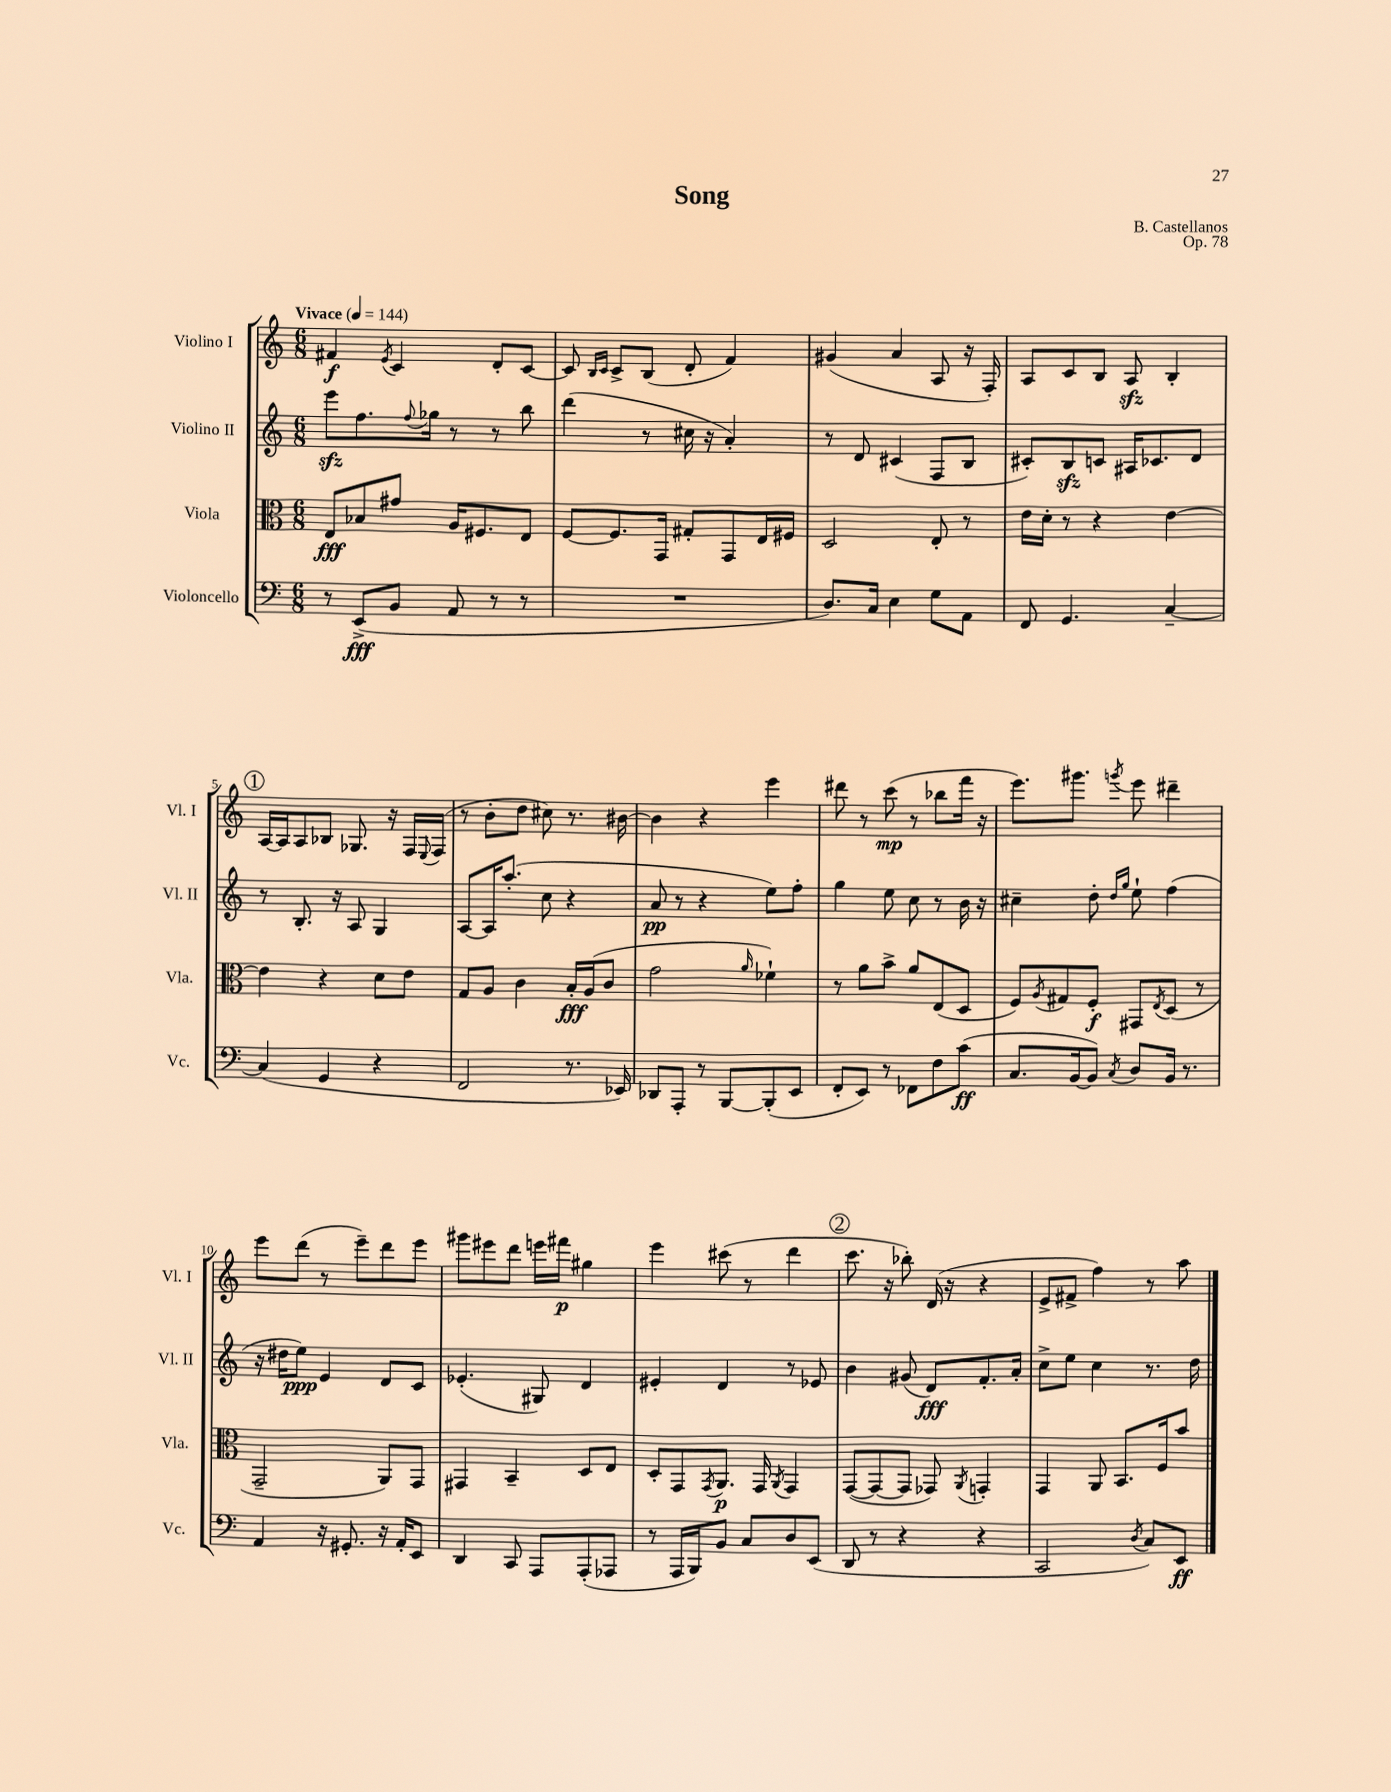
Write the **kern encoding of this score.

**kern	**kern	**kern	**kern
*staff4	*staff3	*staff2	*staff1
*clefF4	*clefC3	*clefG2	*clefG2
*k[]	*k[]	*k[]	*k[]
*M6/8	*M6/8	*M6/8	*M6/8
*MM144	*MM144	*MM144	*MM144
8r	8E	8eee	4f#
(8EE^	8B-	8.ff	.
.	.	.	8qe
8BB	8g#	.	4c
.	.	8qqff	.
.	.	16gg-	.
8AA	16A	8r	.
.	8.F#	.	.
8r	.	8r	8d'
8r	8E	8bb	[8c
=	=	=	=
2.r	[8F	(4ddd	8c]
.	.	.	16qqB
.	.	.	16qqc
.	8.F]	.	8c^
.	.	8r	(8B
.	16GG	.	.
.	8G#'	16cc#	8d'
.	.	16r	.
.	8GG	4a')	4f)
.	16E	.	.
.	16F#	.	.
=	=	=	=
8.D)	2D	8r	(4g#
.	.	8d	.
16C	.	.	.
4E	.	(4c#	4a
8G	8E'	8F	8A
8AA	8r	8B	16r
.	.	.	16F')
=	=	=	=
8FF	16e	8c#')	8A
.	16d'	.	.
4.GG	8r	8B	8c
.	4r	8c	8B
.	.	16A#	8A
.	.	8.c-	.
[4C~	[4e	.	4B'
.	.	8d	.
=	=	=	=
(4C]	4e]	8r	[16A
.	.	.	16A]
.	.	8.B'	8A
4GG	4r	.	8B-
.	.	16r	.
.	.	8A	8.G-
4r	8d	4G	.
.	.	.	16r
.	8e	.	16F
.	.	.	8qqE
.	.	.	(16F
=	=	=	=
2FF	8G	[8A	8r
.	8A	16A]	8b'
.	.	(8.aa'	.
.	4c	.	8dd
.	.	8cc	8cc#)
8.r	16B'	4r	8.r
.	(16A	.	.
.	8c	.	.
16EE-)	.	.	[16b#
=	=	=	=
8DD-	2g	8a	4b#]
8AAA'	.	8r	.
8r	.	4r	4r
[8BBB	.	.	.
.	16qqa	.	.
(8BBB']	4f-`)	8ee)	4eee
8EE	.	8ff'	.
=	=	=	=
8FF'	8r	4gg	8ddd#
8EE)	8a	.	8r
8r	8b^	8ee	(8ccc
8FF-	8a	8cc	8r
8F	(8E	8r	8bb-
(8c	8D	16b	16fff
.	.	16r	16r
=	=	=	=
8.C	8F)	4cc#~	8.eee)
.	8qA	.	.
.	8G#	.	.
[16BB	.	.	8.ggg#
8BB])	8F'	8dd'	.
.	.	16qqdd	.
8qC	.	16qqgg	8qggg
8D	8GG#	8ee`	8eee
.	8qE	.	.
16BB	(8D	(4ff	4ddd#~
8.r	.	.	.
.	8r	.	.
=	=	=	=
4AA	2GG~	16r	8eee
.	.	16dd#	.
.	.	8ee)	(8ddd
16r	.	4e	8r
8.GG#'	.	.	.
.	.	.	8eee~)
16r	8AA)	8d	8ddd
16AA'	.	.	.
8EE	8GG	8c	8eee
=	=	=	=
4DD	4GG#	(4.e-'	8ggg#
.	.	.	8eee#
8CC	4BB~	.	8ddd
8AAA	.	8G#)	16eee
.	.	.	16fff#
(8AAA'	8D	4d	4gg#
8AAA-	8E	.	.
=	=	=	=
8r	8D'	4e#'	4eee
16AAA	8GG	.	.
16BBB)	.	.	.
.	8qGG	.	.
8BB	8.AA	4d	(8ccc#
8C	.	.	8r
.	16GG	.	.
.	8qAA	.	.
8D	4GG	8r	4ddd
(8EE	.	8e-	.
=	=	=	=
8DD	([8GG	4b	8.ccc
8r	8GG_	.	.
.	.	.	16r
4r	8GG]	(8g#	8bb-')
.	8GG-)	8d)	(16d
.	.	.	16r
.	8qAA	.	.
4r	4GG'	8.f'	4r
.	.	16a'	.
=	=	=	=
2CC	4GG	8cc^	8e^
.	.	8ee	8f#^
.	8AA	4cc	4ff)
.	8.BB	.	.
8qD	.	.	.
8C)	.	8.r	8r
.	16F	.	.
8EE	8b	.	8aa
.	.	16dd	.
==	==	==	==
*-	*-	*-	*-
